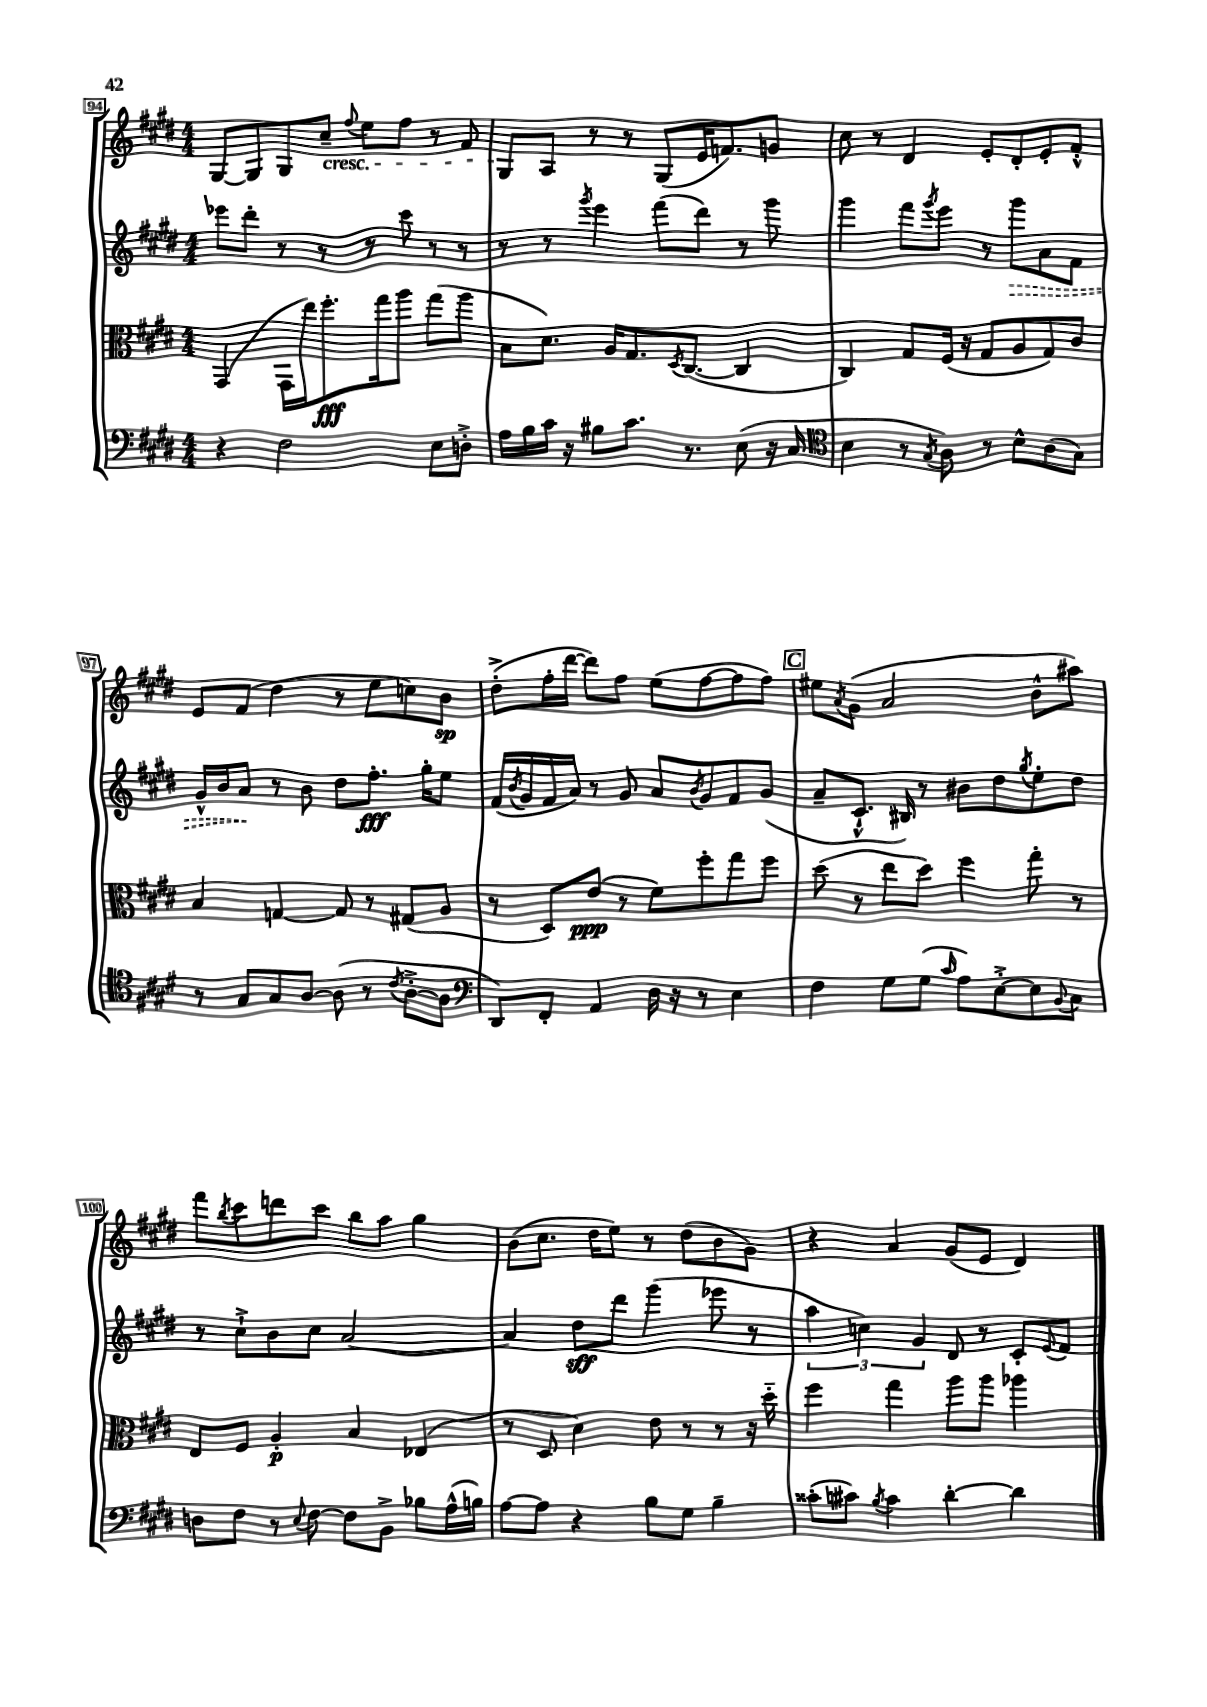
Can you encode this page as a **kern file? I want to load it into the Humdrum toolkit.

**kern	**kern	**dynam	**kern	**dynam	**kern	**dynam
*part4	*part3	*part3	*part2	*part2	*part1	*part1
*staff4	*staff3	*staff3	*staff2	*staff2	*staff1	*staff1
*clefF4	*clefC3	*	*clefG2	*	*clefG2	*
*k[f#c#g#d#]	*k[f#c#g#d#]	*	*k[f#c#g#d#]	*	*k[f#c#g#d#]	*
*M4/4	*M4/4	*	*M4/4	*	*M4/4	*
=94	=94	=94	=94	=94	=94	=94
4r	(4GG#/	.	8eee-X\L	.	[8G#/L	.
.	.	.	8ddd#'\J	.	8G#/]	.
2F#\	16GG#\LL	.	8r	.	8G#/	.
.	16ee\J)	.	.	.	.	.
!	!	!	!	!	!LO:TX:b:i:t=cresc.	!
.	8.ff#'\	fff	8r	.	8cc#~/J	.
.	.	.	.	.	8qqff#/	.
.	.	.	8r	.	8ee\L	.
.	16gg#\k	.	.	.	.	.
.	8aa\J	.	8ccc#\	.	8ff#\J	.
8E\L	(8gg#\L	.	8r	.	8r	.
8Dn'^\J	8aa\J	.	8r	.	8f#/	.
=95	=95	=95	=95	=95	=95	=95
16A\LL	8B\L	.	8r	.	8G#/L	.
16B\	.	.	.	.	.	.
16c#\JJ	8.d#\J)	.	8r	.	8A/J	.
16r	.	.	.	.	.	.
.	.	.	8qggg#/	.	.	.
8B#X\L	.	.	4eee\	.	8r	.
.	16A/KL	.	.	.	.	.
8.c#\J	8.G#/	.	.	.	8r	.
.	.	.	(8fff#\L	.	(8G#/L	.
.	8qD#/	.	.	.	.	.
8.r	([8.C#/J	.	.	.	.	.
.	.	.	8ddd#\J)	.	16e/K	.
.	.	.	.	.	8.fn/)	.
(8E\	4C#/]	.	8r	.	.	.
16r	.	.	8ggg#\	.	8gn/J	.
16C#/	.	.	.	.	.	.
=96	=96	=96	=96	=96	=96	=96
*clefC4	*	*	*	*	*	*
4B\	4C#/)	.	4ggg#\	.	8cc#\	.
.	.	.	.	.	8r	.
8r	8G#/L	.	8fff#\L	.	4d#/	.
8qG#/	.	.	8qggg#/	.	.	.
8A\)	(16F#/Jk	.	8eee\J	.	.	.
.	16r	.	.	.	.	.
8r	8G#/L	.	8r	.	8e'/L	.
!	!	!	!	!LO:HP:b	!	!
8B^^\L	8A/	.	8ggg#\L	>	8d#'/	.
(8A\	8G#/)	.	8a\	.	8e'/	.
8G#\J)	8c#/J	.	8f#\J	.	8f#'^^/J	.
!!LO:LB:g=z
=97	=97	=97	=97	=97	=97	=97
8r	4B/	.	16g#^^/LL	.	8e/L	.
.	.	.	16b/J	.	.	.
8G#/L	.	.	8a/J	.	(8f#/J	.
8G#/	[4Gn/	.	8r	]	4dd#\	.
[8A/J	.	.	8b\	.	.	.
(8A\]	8G/]	.	8dd#\L	.	8r	.
8r	8r	.	8.ff#'\J	fff	8ee\L	.
8qc#/	.	.	.	.	.	.
[8A'^\L	(8G#X/L	.	.	.	8ccn\)	.
.	.	.	16gg#'\KL	.	.	.
8A\J]	8A/J	.	8ee\J	.	8b\J	sp
=98	=98	=98	=98	=98	=98	=98
*clefF4	*	*	*	*	*	*
8DD#/L)	8r	.	(16f#/LL	.	(8dd#'^\L	.
.	.	.	8qb/	.	.	.
.	.	.	16g#/	.	.	.
8FF#'/J	8D#/L)	.	16f#/	.	16ff#'\L	.
.	.	.	16a/JJ)	.	[16ddd#\JJ	.
4AA/	(8e/J	ppp	8r	.	8ddd#\L])	.
.	8r	.	8g#/	.	8ff#\J	.
16D#\	8f#\L)	.	8a/L	.	(8ee\L	.
16r	.	.	.	.	.	.
.	.	.	8qb/	.	.	.
8r	8ff#'\	.	8g#/	.	[8ff#\	.
4E\	8gg#\	.	8f#/	.	8ff#\]	.
.	8ff#\J	.	(8g#/J	.	8ff#\J)	.
!!LO:REH:place=s1:t=C
=99	=99	=99	=99	=99	=99	=99
4F#\	(8dd#\	.	8a~/L	.	8ee#X\L	.
.	.	.	.	.	8qa/	.
.	8r	.	8.c#`^^/J	.	(8g#\J	.
8G#\L	8ee\L	.	.	.	2a/	.
.	.	.	16B#X/)	.	.	.
(8G#\J	8dd#\J)	.	8r	.	.	.
16qqc#/	.	.	.	.	.	.
8A\L)	4ff#\	.	8b#X\L	.	.	.
[8E'^\	.	.	8dd#\	.	.	.
.	.	.	8qgg#/	.	.	.
8E\]	8gg#'\	.	8ee'\	.	8b^^\L	.
8qqBB/	.	.	.	.	.	.
8C#\J	8r	.	8dd#\J	.	8aa#X\J)	.
!!LO:LB:g=z
=100	=100	=100	=100	=100	=100	=100
8Dn\L	8E/L	.	8r	.	8fff#\L	.
.	.	.	.	.	8qbb/	.
8F#\J	8F#/J	.	8cc#`^\L	.	8ccc#\	.
8r	4A'/	p	8b\	.	8dddn\	.
8qqE/	.	.	.	.	.	.
[8F#\	.	.	8cc#\J	.	8ccc#\J	.
8F#\L]	4B/	.	[2a/	.	8bb\L	.
8BB^\J	.	.	.	.	8aa\J	.
8B-X\L	(4E-X/	.	.	.	4gg#\	.
(16A^^\L	.	.	.	.	.	.
16Bn\JJ)	.	.	.	.	.	.
=101	=101	=101	=101	=101	=101	=101
[8A\L	8r	.	4a/]	.	(8b\L	.
8A\J]	8D#/	.	.	.	8.cc#\J	.
4r	4d#\)	.	8dd#\L	sff	.	.
.	.	.	.	.	16dd#\KL	.
.	.	.	8ddd#\J	.	8ee\J)	.
8B\L	8e\	.	(4ggg#\	.	8r	.
8G#\J	8r	.	.	.	(8dd#\L	.
4B~\	8r	.	8eee-X\	.	8b\	.
.	16r	.	8r	.	8g#\J)	.
.	16dd#\	.	.	.	.	.
=102	=102	=102	=102	=102	=102	=102
(8c##X'\L	4ff#\	.	6aa\	.	4r	.
8c#X\J)	.	.	.	.	.	.
.	.	.	6ccn\)	.	.	.
8qB/	.	.	.	.	.	.
4c#\	4gg#\	.	.	.	4a/	.
.	.	.	6g#/	.	.	.
[4d#'\	8aa\L	.	8d#/	.	(8g#/L	.
.	8aa\J	.	8r	.	8e/J	.
4d#\]	4aa-X\	.	8c#'/L	.	4d#/)	.
.	.	.	8qqe/	.	.	.
.	.	.	8f#/J	.	.	.
==	==	==	==	==	==	==
*-	*-	*-	*-	*-	*-	*-
